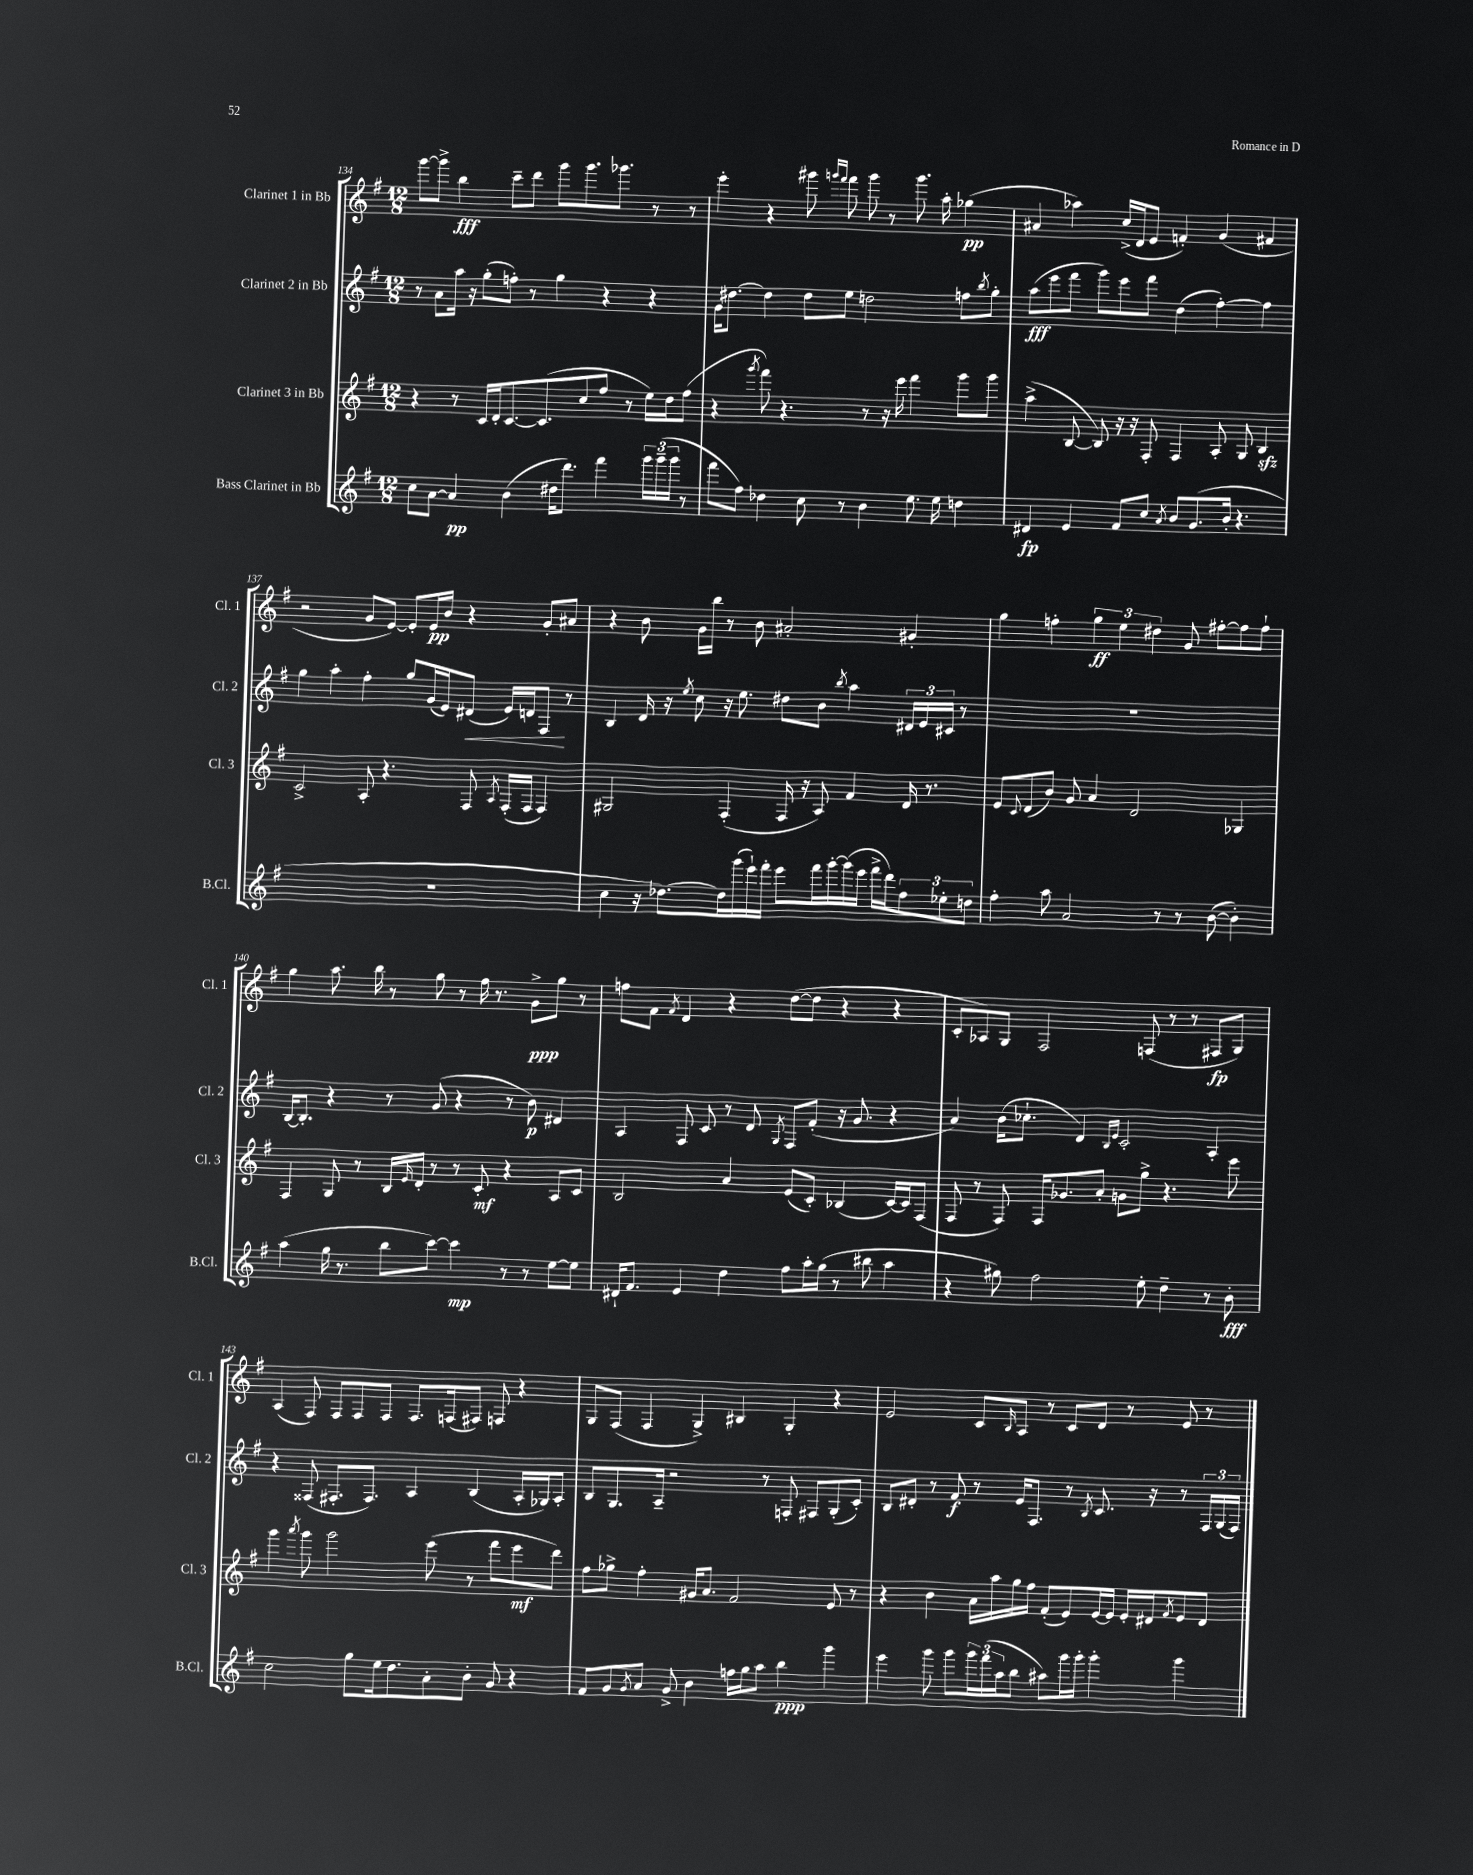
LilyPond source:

<<
\new StaffGroup <<
\new Staff = "s0" \with { instrumentName = "Clarinet 1 in Bb" shortInstrumentName = "Cl. 1" } {
    \clef treble \key g \major \numericTimeSignature \time 12/8
    g'''8~ g'''8-> b''4\fff c'''8-- d'''8 g'''8 g'''8. ges'''8. r8 r8 |
    e'''4-. r4 gis'''8 \grace { g'''16 fis'''16 } fis'''8 g'''8 r8 g'''8. a''16-. ges''4\pp( |
    ais'4 aes''4) c''16->( d'16 e'8 f'4-.) g'4( fis'4 |
    r2 g'8 e'8~) e'8-. e'16\pp b'16 r4 g'8-. ais'8 |
    r4 b'8 g'16 b''16 r8 b'8 ais'2-. gis'4-. |
    g''4 f''4-. \tuplet 3/2 { g''4\ff e''4 dis''4 } g'8 fis''8~-. fis''8 fis''8-! |
    g''4 a''8. b''16 r8 g''8 r8 fis''16 r8. g'8->\ppp g''8 r8 |
    f''8 fis'8 \acciaccatura { fis'8 } d'4 r4 d''8~( d''8 r4 r4 |
    c'8-. aes8) g8 fis2 f8( r8 r8 fis8\fp g8) |
    a4( fis8) fis8 fis8 fis8 fis8. f16( fis8) f8 r4 |
    g8 fis8( fis4 g4->) bis4 g4-. r4 |
    e'2 c'8 \grace { b16 } a8 r8 c'8 d'8 r8 e'8 r8 \bar "|." |
}
\new Staff = "s1" \with { instrumentName = "Clarinet 2 in Bb" shortInstrumentName = "Cl. 2" } {
    \clef treble \key g \major \numericTimeSignature \time 12/8
    r8 a'8 a''16 r16 g''8-.( f''8-.) r8 g''4 r4 r4 |
    g'16 dis''8.~ dis''4 dis''8 e''8 d''2 f''8 \acciaccatura { b''8 } g''8-. |
    a''8\fff( e'''8 fis'''8 g'''8) e'''8 fis'''8 d''4( fis''4~-.) fis''4 |
    g''4 a''4-. fis''4-. g''8 g'16( e'16) dis'8\<( e'16) d'16 fis8\! r8 |
    b4 d'16 r16 \acciaccatura { e''8 } c''8 r16 e''8. dis''8 b'8 \acciaccatura { b''8 } a''4 \tuplet 3/2 { dis'16 e'16 cis'16 } r8 |
    R1. |
    b16~ b8.-. r4 r8 g'8( r4 r8 b'8\p) dis'4 |
    a4 fis8 c'8 r8 d'8 \acciaccatura { g8 } fis8 fis'8-.( r16 g'8. r4 |
    a'4) b'16( ces''8.-! d'4) \grace { b16 e'16 } c'2-. a4-. |
    r4 fisis8( fis8.-. fis8.) a4 b4( a16-. ges16) a8-. |
    b8 g8. a16-- r2 r8 f8-. fis8 g8-.( c'8-.) |
    b8 dis'8-. r8 fis'8\f r8 e'16 fis8. r8 \acciaccatura { b8 } c'8. r16 r8 \tuplet 3/2 { fis16 g16( fis16) } \bar "|." |
}
\new Staff = "s2" \with { instrumentName = "Clarinet 3 in Bb" shortInstrumentName = "Cl. 3" } {
    \clef treble \key g \major \numericTimeSignature \time 12/8
    r4 r8 c'16 d'16-. c'8.~ c'8.( c''8 fis''8 r8 e''16) d''16 fis''8( |
    r4 \acciaccatura { g'''8 } fis'''8) r4. r8 r16 e'''16 fis'''4 g'''8 g'''8 |
    a''4->( b8~ b8) r16 r16 fis8-. fis4 a8-. g8 b4\sfz |
    c'2-> a8-. r4. fis8 \acciaccatura { a8 } fis16-.( fis16 fis4) |
    gis2 fis4-.( fis16 r16 a8) fis'4 d'16 r8. |
    e'8 \appoggiatura { c'8 } d'8( b'8) g'8 a'4 d'2 ges4 |
    fis4 g8 r8 b16 \grace { e'16 } d'16-. r8 r8 c'8-.\mf r4 a8 c'8 |
    b2 a'4 e'8( c'8-.) bes4( c'16~) c'16 fis8( |
    fis8 r8 fis8) fis16 ges'8. a'8-. g'8 g''8-> r4. e'''8 |
    g'''4 \acciaccatura { a'''8 } g'''8 g'''2 e'''8( r8 fis'''8 e'''8\mf d'''8) |
    fis''8 ges''8-> fis''4-. gis'16 a'8. fis'2 e'8 r8 |
    r4 b'4 a'16 a''16 g''16 fis''16 fis'8-.( e'8) e'16~ e'16 e'16-. dis'16 \acciaccatura { fis'8 } e'8 dis'8 \bar "|." |
}
\new Staff = "s3" \with { instrumentName = "Bass Clarinet in Bb" shortInstrumentName = "B.Cl." } {
    \clef treble \key g \major \numericTimeSignature \time 12/8
    c''8 a'8~ a'4\pp b'4( dis''16 d'''8.) fis'''4 \tuplet 3/2 { g'''16 g'''16--( g'''16 } r8 |
    fis'''8 fis''8) des''4 c''8 r8 b'4 e''8. e''16 d''4 |
    dis'4\fp e'4 fis'8 c''8 \acciaccatura { a'8 } b'8 g'8.( b'16-. r4. |
    R1. |
    c''4 r16 des''8.~) des''16 g'''16( e'''16-!) fis'''16-. e'''8 fis'''16 g'''16~-. g'''16( e'''16 fis'''16-> d'''16) \tuplet 3/2 { fis''8 ees''8-. d''8 } |
    fis''4-. a''8 a'2 r8 r8 b'8~( b'4-.) |
    a''4( g''16 r8. b''8 c'''8~) c'''4\mp r8 r8 e''8~ e''8 |
    dis'16-! fis'8. e'4 d''4 fis''8 a''16-. g''16( r8 bis''8 a''4 |
    r4 gis''8) fis''2 e''8-. d''4-- r8 b'8-.\fff |
    c''2 g''8 e''16 d''8. a'8-. b'8-. g'8 r4 |
    fis'8 g'8 \acciaccatura { g'8 } a'8 g'8-> b'4 f''16 g''16 a''8 b''4\ppp g'''4 |
    e'''4 g'''8 g'''8 \tuplet 3/2 { g'''16 fis'''16( a''16 } b''8 ais''8) g'''16 g'''16-. g'''4-. g'''4 \bar "|." |
}
>>
>>
\layout { \context { \Score currentBarNumber = #134 } }
